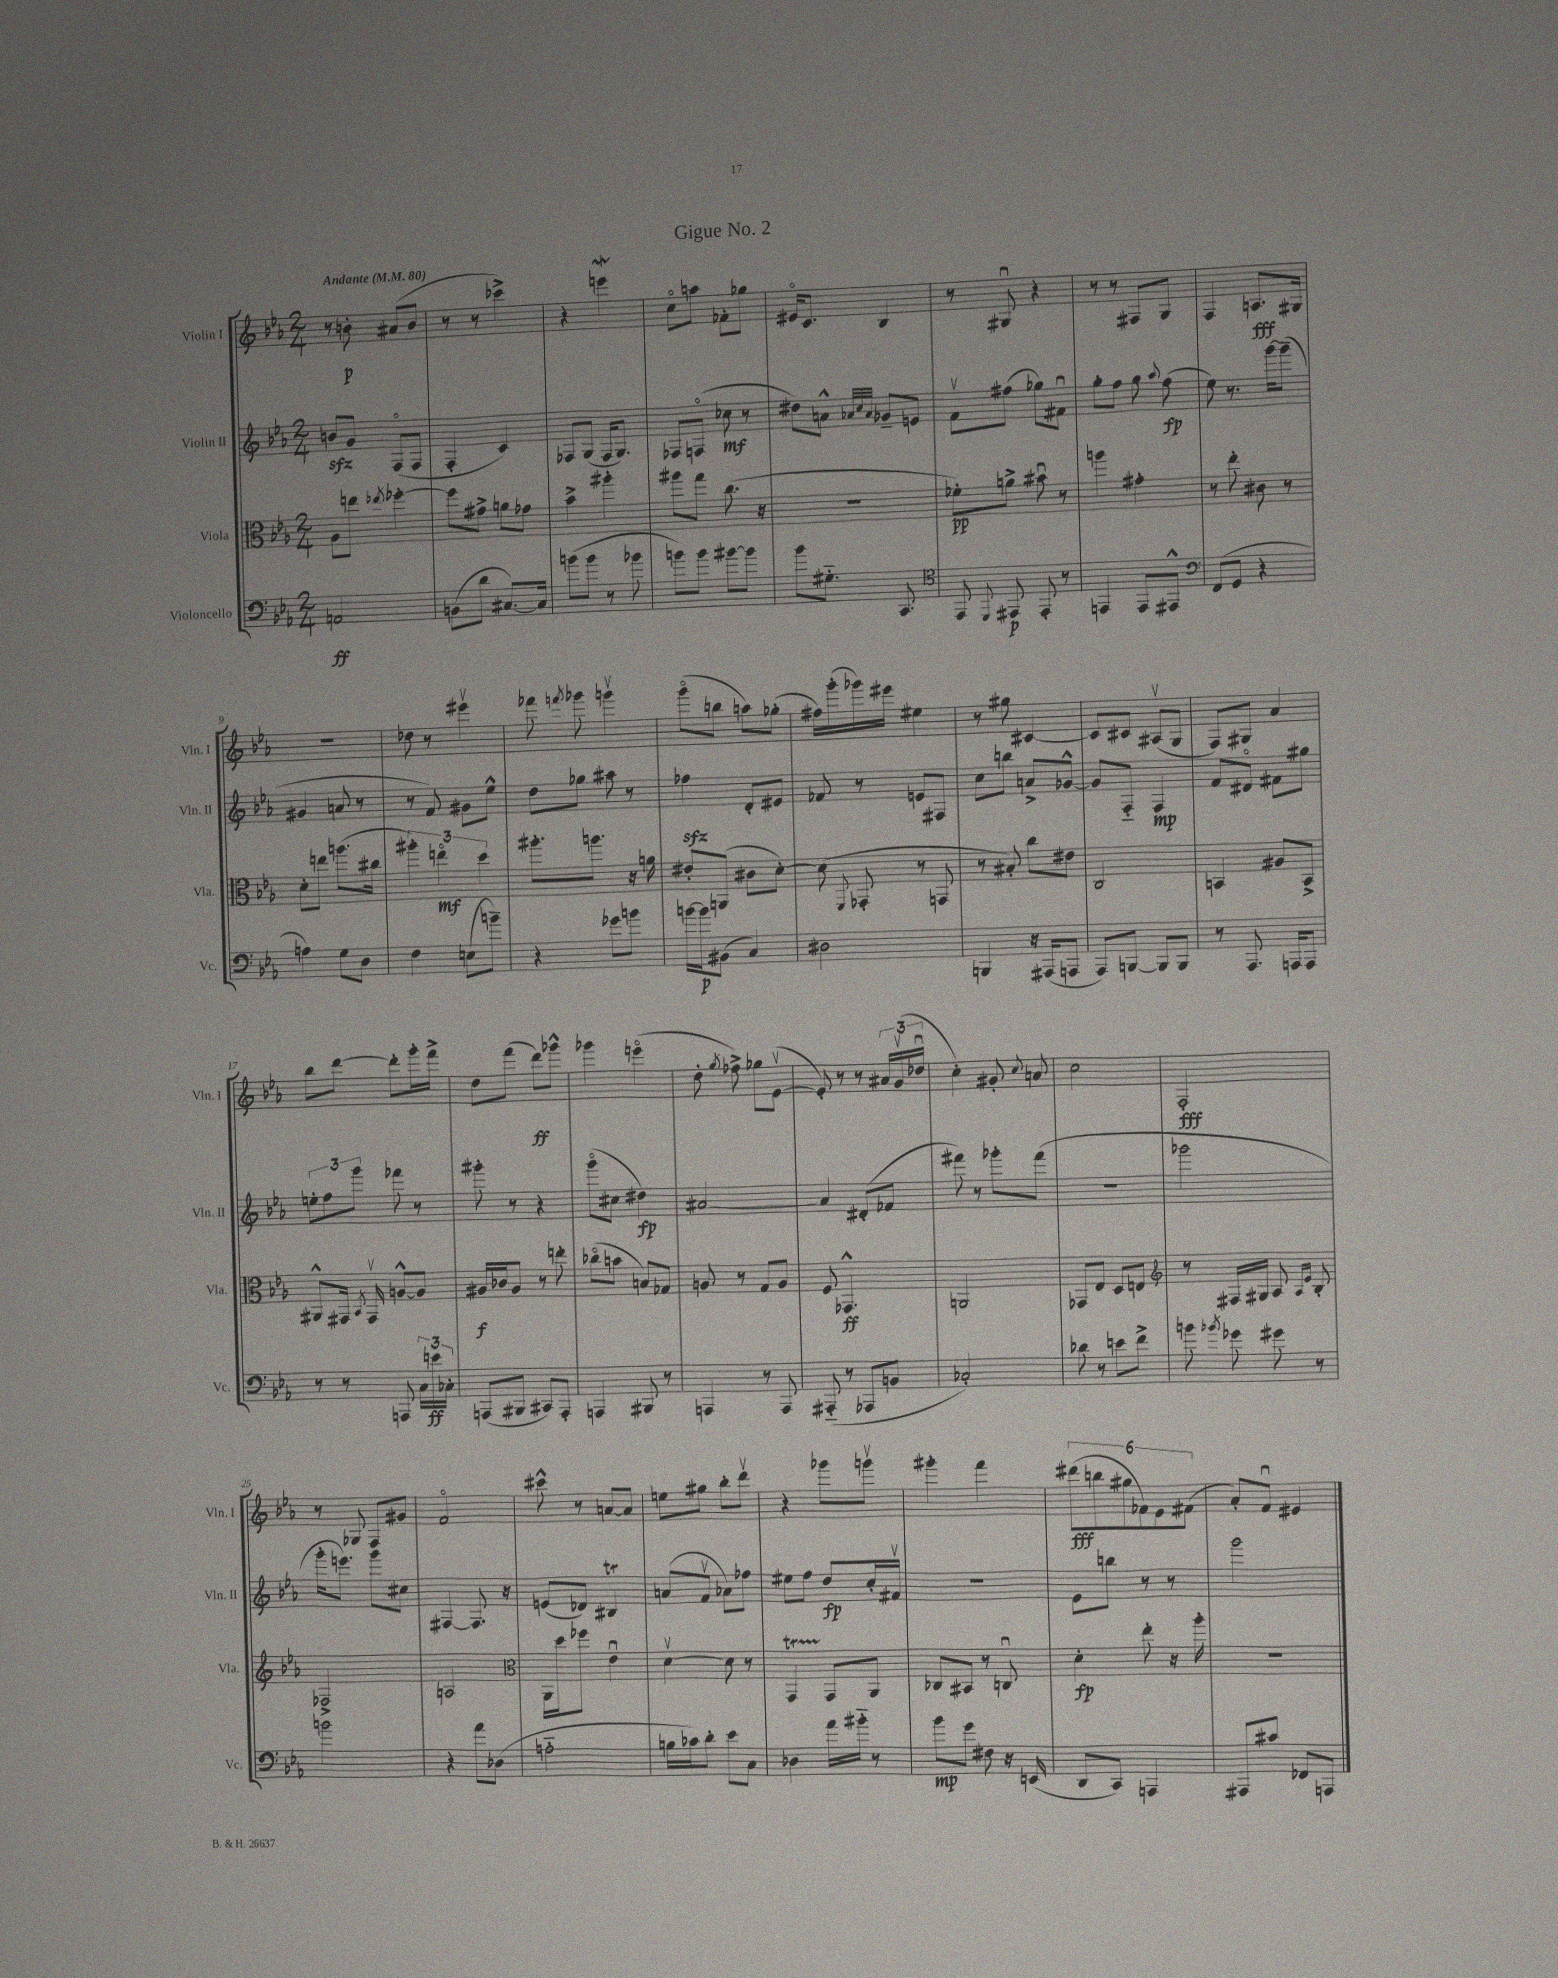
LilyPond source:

\header { title = "Gigue No. 2" }
<<
\new StaffGroup <<
\new Staff = "s0" \with { instrumentName = "Violin I" shortInstrumentName = "Vln. I" } {
    \clef treble \key ees \major \numericTimeSignature \time 2/4 \tempo "Andante" 4 = 80
    \autoBeamOff r8 b'8-.\p ais'8[( b'8] |
    r8 r8 ces'''4->) |
    r4 e'''4\mordent |
    c''8[\flageolet a''8] fes'8[-. ges''8] |
    eis'16[\flageolet c'8.] bes4 |
    r8 gis8\downbow r4 |
    r8 r8 fis8[ g8] |
    f4 a8.[\fff gis16] |
    R2 |
    des''8 r8 eis'''4\upbow |
    fes'''8 \acciaccatura { f'''8 } ges'''8 g'''4\upbow |
    g'''8[\flageolet( b''8] a''8[) ges''8]-.( |
    fis''16[) g'''16-.( ges'''16) eis'''16] eis''4 |
    r8 gis''8 cis'4~ |
    cis'8[ cis'8] ais8[\upbow( g8] |
    f8[) gis8] aes'4 |
    bes''8[ d'''8]~ d'''8[-. g'''16-. f'''16]-> |
    d''8[ f'''8]( d'''8[\ff) ges'''8]-^ |
    ges'''4 e'''4\flageolet( |
    d''8-. \acciaccatura { g''8 } fes''8->) ges''8[ ees'8]~\upbow( |
    ees'8-.) r8 r8 \tuplet 3/2 { ais'16[ g'16\upbow( des''16]\downbow } |
    c''4-.) gis'8-. \appoggiatura { c''8 } a'8 |
    c''2 |
    f2-.\fff |
    r8 ges8 f8[ gis'8] |
    f'2\flageolet |
    cis'''8-^ r8 a'8[~ a'8] |
    e''8[ gis''8] bes''8[-. d'''8]\upbow |
    r4 ges'''8[ g'''8]\upbow |
    gis'''4-. f'''4 |
    \tuplet 6/4 { dis'''8[\fff( b''8 gis''8 fes'8) ees'8 fis'8]( } |
    aes'8[-.) f'8]\downbow eis'4 \bar "|." |
}
\new Staff = "s1" \with { instrumentName = "Violin II" shortInstrumentName = "Vln. II" } {
    \clef treble \key ees \major \numericTimeSignature \time 2/4
    \autoBeamOff b'8[\sfz g'8] f8[\flageolet( f8] |
    f4-. c'4) |
    fes8[ g8]( fes16[ g8.]) |
    fes8[ f8]\flageolet( ces''8\mf r8 |
    dis''8[) a'8]-^ \grace { aes'32[ c''32 aes'32] } ges'8[-- e'8] |
    f'8[\upbow fis''8]( ges''8[) fis'8]\downbow |
    g''8[-. f''8] g''8 \appoggiatura { aes''8 } f''8\fp( |
    ees''8) r8. g'''16[~ g'''8]--( |
    gis'4 a'8 r8 |
    r8 f'8) gis'8[ ees''8]-^ |
    d''8[ ges''8] ais''8 r8 |
    fes''4\sfz d'8[-. eis'8] |
    fes'8 r8 e'8[ fis8] |
    c''8[ b''8] a'8[-> ges'8]~-^ |
    ges'8[ f8]-_ f4\mp |
    f'8[ dis'8]\flageolet fis'8[ gis''8] |
    \tuplet 3/2 { e''8[-. f''8 g'''8] } fes'''8 r8 |
    gis'''8-. r8 r4 |
    g'''8[\flageolet( cis''8] dis''4\fp) |
    ais'2~ |
    ais'4 dis'8[-.( fes'8] |
    fis'''8) r8 ges'''8[-. fis'''8]( |
    R2 |
    ges'''2 |
    g'''16[-. e'''8.]) g'''8[ cis''8] |
    fis4~ fis8. r16 |
    e'8[( des'8]) bis4\trill |
    a'8[( f'8]\upbow aes'8[) fes''8] |
    eis''8[ f''8] d''8[\fp c''16-. fis'16]\upbow |
    R2 |
    ees'8[ b''8] r8 r8 |
    g'''2 \bar "|." |
}
\new Staff = "s2" \with { instrumentName = "Viola" shortInstrumentName = "Vla." } {
    \clef alto \key ees \major \numericTimeSignature \time 2/4
    \autoBeamOff aes8[ e''8] \acciaccatura { ees''8 } fes''4~-. |
    fes''8[ gis'8]-> a'8[ ges'8] |
    bes'4-> ais''4-. |
    ais''8[ g''8] c''8.( r16 |
    R2 |
    fes'8[-.\pp) a'8]-> bis'8\downbow r8 |
    a''4 gis'4-. |
    r8 ees''8-. cis'8 r8 |
    d'8[-. e''8] a''8.[( cis''16] |
    \tuplet 3/2 { ais''4-.) e''4\flageolet\mf d''4 } |
    ais''8.[-. a''8.] r16 a'16 |
    eis'8[-. a,8]( cis'8[ d'8]~-.) |
    d'8( \appoggiatura { f,8 } ges,8-. r8 g,8 |
    r8 bis8-.) c''8[ eis'8] |
    c2 |
    b,4 ais8[ b,8]-> |
    ais,8[-^ gis,16] \acciaccatura { bes,8 } gis,16\upbow a8[~-^ a8] |
    ais16[\f ces'16 ais8] r8 e''8-. |
    ces''8[\flageolet( b'8] b8[) ges8] |
    a8 r8 g8[ a8] |
    f8 ges,4.-^\ff |
    a,2 |
    ges,8[ ees8] d8[ e8] |
    \clef treble r8 fis16[ gis16] aes8 \grace { aes16[ ees'16] } bes8-. |
    fes2-> |
    a2 |
    \clef alto aes,16[ d''16 fes''8] ees'4\downbow |
    d'4~\upbow d'8 r8 |
    g,4\startTrillSpan g,8[\stopTrillSpan aes,8] |
    ces8[ bis,8] r8 c8\downbow |
    d'4-.\fp ees''8-. r16 aes''16-. |
    R2 \bar "|." |
}
\new Staff = "s3" \with { instrumentName = "Violoncello" shortInstrumentName = "Vc." } {
    \clef bass \key ees \major \numericTimeSignature \time 2/4
    \autoBeamOff a,2\ff |
    b,8[( d'8] cis8.[~) cis16] |
    b'8[( b'8] r8 bes'8 |
    b'8[) b'8] bis'8[~ bis'8] |
    bes'8[ gis8.]-_ c,8. |
    \clef tenor ees,8 \appoggiatura { d,8 } eis,8\p eis,8-. r8 |
    e,4 e,8[ eis,8]-^ |
    \clef bass f,8[( g,8] r4 |
    a4) g8[ d8] |
    f4 e8[( b'8]--) |
    r4 ges'8[ b'8] |
    b'16[~ b'16\p bis,8]( c4) |
    dis2 |
    b,,4 r16 ais,,16[( a,,8] |
    aes,,8[) b,,8]~ b,,8[ b,,8] |
    r8 aes,,8. a,,16[ a,,8] |
    r8 r8 a,,8 \tuplet 3/2 { c16[ e'16\ff ces16]-. } |
    a,,8[( bis,,8] cis,8[) a,,8]-. |
    a,,4 bis,,8 r8 |
    a,,4 r8 a,,8 |
    ais,,8-_( r8 aes,,8[ b,8] |
    ces2-.) |
    des'8 r8 e'8[ f'8]-> |
    b'8 \acciaccatura { bes'8 } ges'8 gis'8 r8 |
    b'2 |
    r4 aes'8[ des8]( |
    a2-_ |
    b16[ ces'16) d'8]-. ees'8[ c8] |
    des4 aes'16[ bis'16]-_ r8 |
    bes'8[\mp g'8] fis8 r16 e,16( |
    d,8[ c,8]) a,,4 |
    ais,,8[ cis'8] fes,8[ a,,8] \bar "|." |
}
>>
>>
